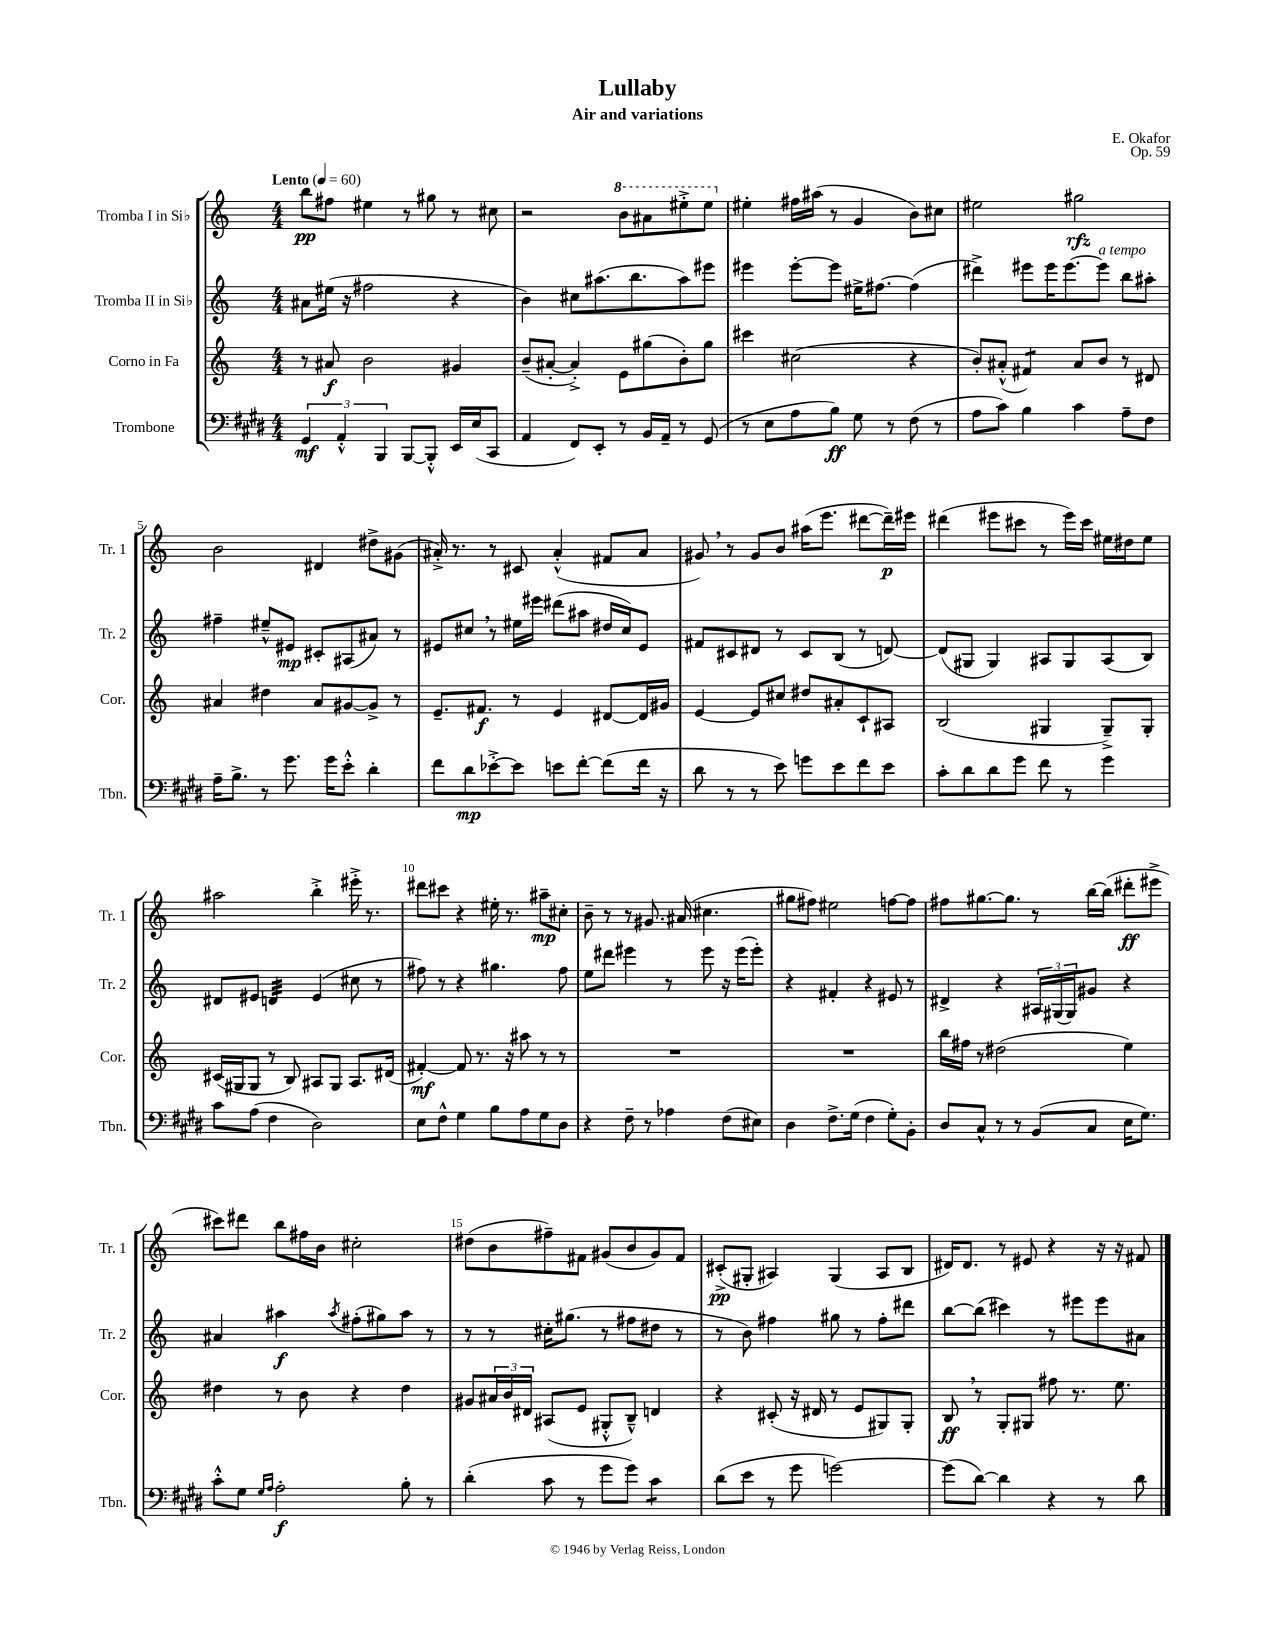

**kern	**kern	**kern	**kern
*staff4	*staff3	*staff2	*staff1
*clefF4	*clefG2	*clefG2	*clefG2
*k[f#c#g#d#]	*k[]	*k[]	*k[]
*M4/4	*M4/4	*M4/4	*M4/4
*MM60	*MM60	*MM60	*MM60
6GG#	8r	8a#	8bb
.	8a#	(16ee#	8ff#
6AA'^^	.	.	.
.	.	16r	.
.	2b	2ff#	4ee#
6BBB	.	.	.
[8BBB	.	.	8r
8BBB'^^]	.	.	8gg#
16EE	4g#	4r	8r
(16E	.	.	.
8CC#	.	.	8cc#
=	=	=	=
4AA	(8b~	4b)	2r
.	[8a#'	.	.
8FF#)	4a#'^])	8cc#	.
8EE'	.	(8.aa#	.
8r	8e	.	8bb
.	.	8.bb	.
16BB	(8gg#	.	8aa#
16AA~	.	.	.
8r	8b')	8aa#)	8eee#'^
(8GG#	8gg#	8eee#	8eee#
=	=	=	=
8r	4ccc#	4eee#	4ee#'
8E	.	.	.
8A	(2cc#	[8eee#'	16ff#
.	.	.	(16aa#
8B)	.	8eee#]	8r
8G#	.	16ee#^	4g
.	.	[8.ff#	.
8r	.	.	.
(8F#	4r	(4ff#]	8b)
8r	.	.	8cc#
=	=	=	=
8A	8b')	4ddd#^)	2ee#
8c#)	(8a#'^^	.	.
4B	4f#)	8eee#	.
.	.	16eee#	.
.	.	[8.eee#	.
4c#	8a#	.	2gg#
.	8b	8eee#]	.
8A~	8r	8bb	.
8F#	8d#	8aa#'	.
=	=	=	=
16A~	4a#	4ff#~	2b
8.B^	.	.	.
8r	4dd#	8ee#~^^	.
8.g#	.	8e#	.
.	8a#	8c#'	4d#
16g#	.	.	.
8e'^^	[8g#	(8A#	.
4d#'	8g#^]	8a#)	8dd#^
.	8r	8r	(8g#
=	=	=	=
8f#	8.e~	8e#	16a#'^)
.	.	.	8.r
8d#	.	8cc#	.
.	8.f#	.	.
[8e-'^	.	8r	8r
8e-]	8r	16ee#	8c#
.	.	16eee#	.
8e	4e	(8ddd#	(4a#'^^
[8f#'	.	8aa#	.
(8f#]	[8d#	16dd#	8f#
.	.	16cc#)	.
16f#	16d#]	8e#	8a#
16r	16g#	.	.
=	=	=	=
8d#	[4e	8f#	8g#)
8r	.	8c#	8r
8r	8e]	8d#	8g#
8e)	8cc#	8r	8b
8g	8dd#	8c#	(16aa#
.	.	.	8.eee
8e	8a#'	(8B	.
8f#	8c`	8r	[8ddd#
8e	8A#	[8d)	16ddd#~])
.	.	.	16eee#
=	=	=	=
8c#'	(2B	(8d]	(4ddd#
8d#	.	8G#	.
8d#	.	4G#)	8eee#
8g#	.	.	8ccc#
8f#	4G#	8A#	8r
8r	.	8G#	16eee#)
.	.	.	16ccc#
4g#	8G#~^)	(8A#	16ee#
.	.	.	16dd#
.	8G#'	8B)	8ee#
=	=	=	=
8c#	(16c#	8d#	2aa#
.	16G#	.	.
(8A	8G#	8e#	.
4F#	8r	4d	.
.	8B)	.	.
2D#)	8A#	(4e#	4bb'^
.	8G#	.	.
.	8.A#	8cc#	16eee#'^
.	.	.	8.r
.	.	8r	.
.	(16d#	.	.
=	=	=	=
8E	[4f#')	8ff#)	8ddd#
8F#^^	.	8r	8ccc#
4G#	8f#]	4r	4r
.	8.r	.	.
8B	.	4.gg#	16ee#'
.	16r	.	8.r
8A	8aa#	.	.
8G#	8r	.	8aa#~
8D#	8r	8ff#	8cc#'
=	=	=	=
4r	1r	8ee	8b~
.	.	8ddd#	8r
8F#~	.	4eee#	8r
8r	.	.	8.g#
4A-	.	8r	.
.	.	.	(16a#
.	.	8eee#	4.cc#
(8F#	.	16r	.
.	.	(16eee#	.
8E#)	.	8eee#')	.
=	=	=	=
4D#	1r	4r	8gg#
.	.	.	8ff#)
8.F#^	.	4f#'	2ee#
(16G#	.	.	.
4F#	.	4r	.
8G#')	.	8e#	[8ff
8BB'	.	8r	8ff]
=	=	=	=
8D#	16bb	4d#^	8ff#
.	16ff#	.	.
8C#^^	8r	.	[8.gg#
8r	(2dd#	4r	.
.	.	.	8.gg#]
8r	.	.	.
(8BB	.	24A#	8r
.	.	(24G#	.
.	.	24G#)	.
8C#	.	8g#	[16bb
.	.	.	(16bb]
16E	4ee)	4r	8ddd#'
8.G#)	.	.	.
.	.	.	8eee#^
=	=	=	=
8c#'^^	4dd#	4a#	8ccc#)
8G#	.	.	8ddd#
16qqG#	.	.	.
16qqA	.	.	.
2A'	8r	4aa#	8bb
.	8b	.	16ff#
.	.	.	16b
.	.	8qaa#	.
.	4r	(8ff#'	2cc#'
.	.	8gg#)	.
8B'	4dd#	8aa#	.
8r	.	8r	.
=	=	=	=
(4d#'	8g#	8r	(8dd#
.	24a#	8r	8b
.	24b	.	.
.	24d#	.	.
8c#	(8A#	16cc#'	8ff#~)
.	.	(8.gg#	.
8r	8e	.	8f#
8g#	8G#'^^	8r	(8g#
8g#)	8B~^^)	8ff#	8b
4c#	4d	8dd#	8g#)
.	.	8r	8f#
=	=	=	=
(8d#	4r	8r	(8c#'^
8e	.	8b)	8G#'
8r	(8c#'	4ff#	4A#)
8g#	16r	.	.
.	16d#	.	.
[2g)	8r	8gg#	(4G#
.	8e	8r	.
.	8G#)	8ff#'	8A#
.	8G#'	8ddd#	8B
=	=	=	=
(8g]	8B	[8bb	16d#)
.	.	.	8.d#
[8d#)	8r	(8bb]	.
4d#]	8G'	4ccc#)	8r
.	8G#	.	8e#
4r	8ff#	8r	4r
.	8.r	8eee#	.
8r	.	8eee#	16r
.	8.ee	.	16r
8d#	.	8a#	8f#
==	==	==	==
*-	*-	*-	*-
